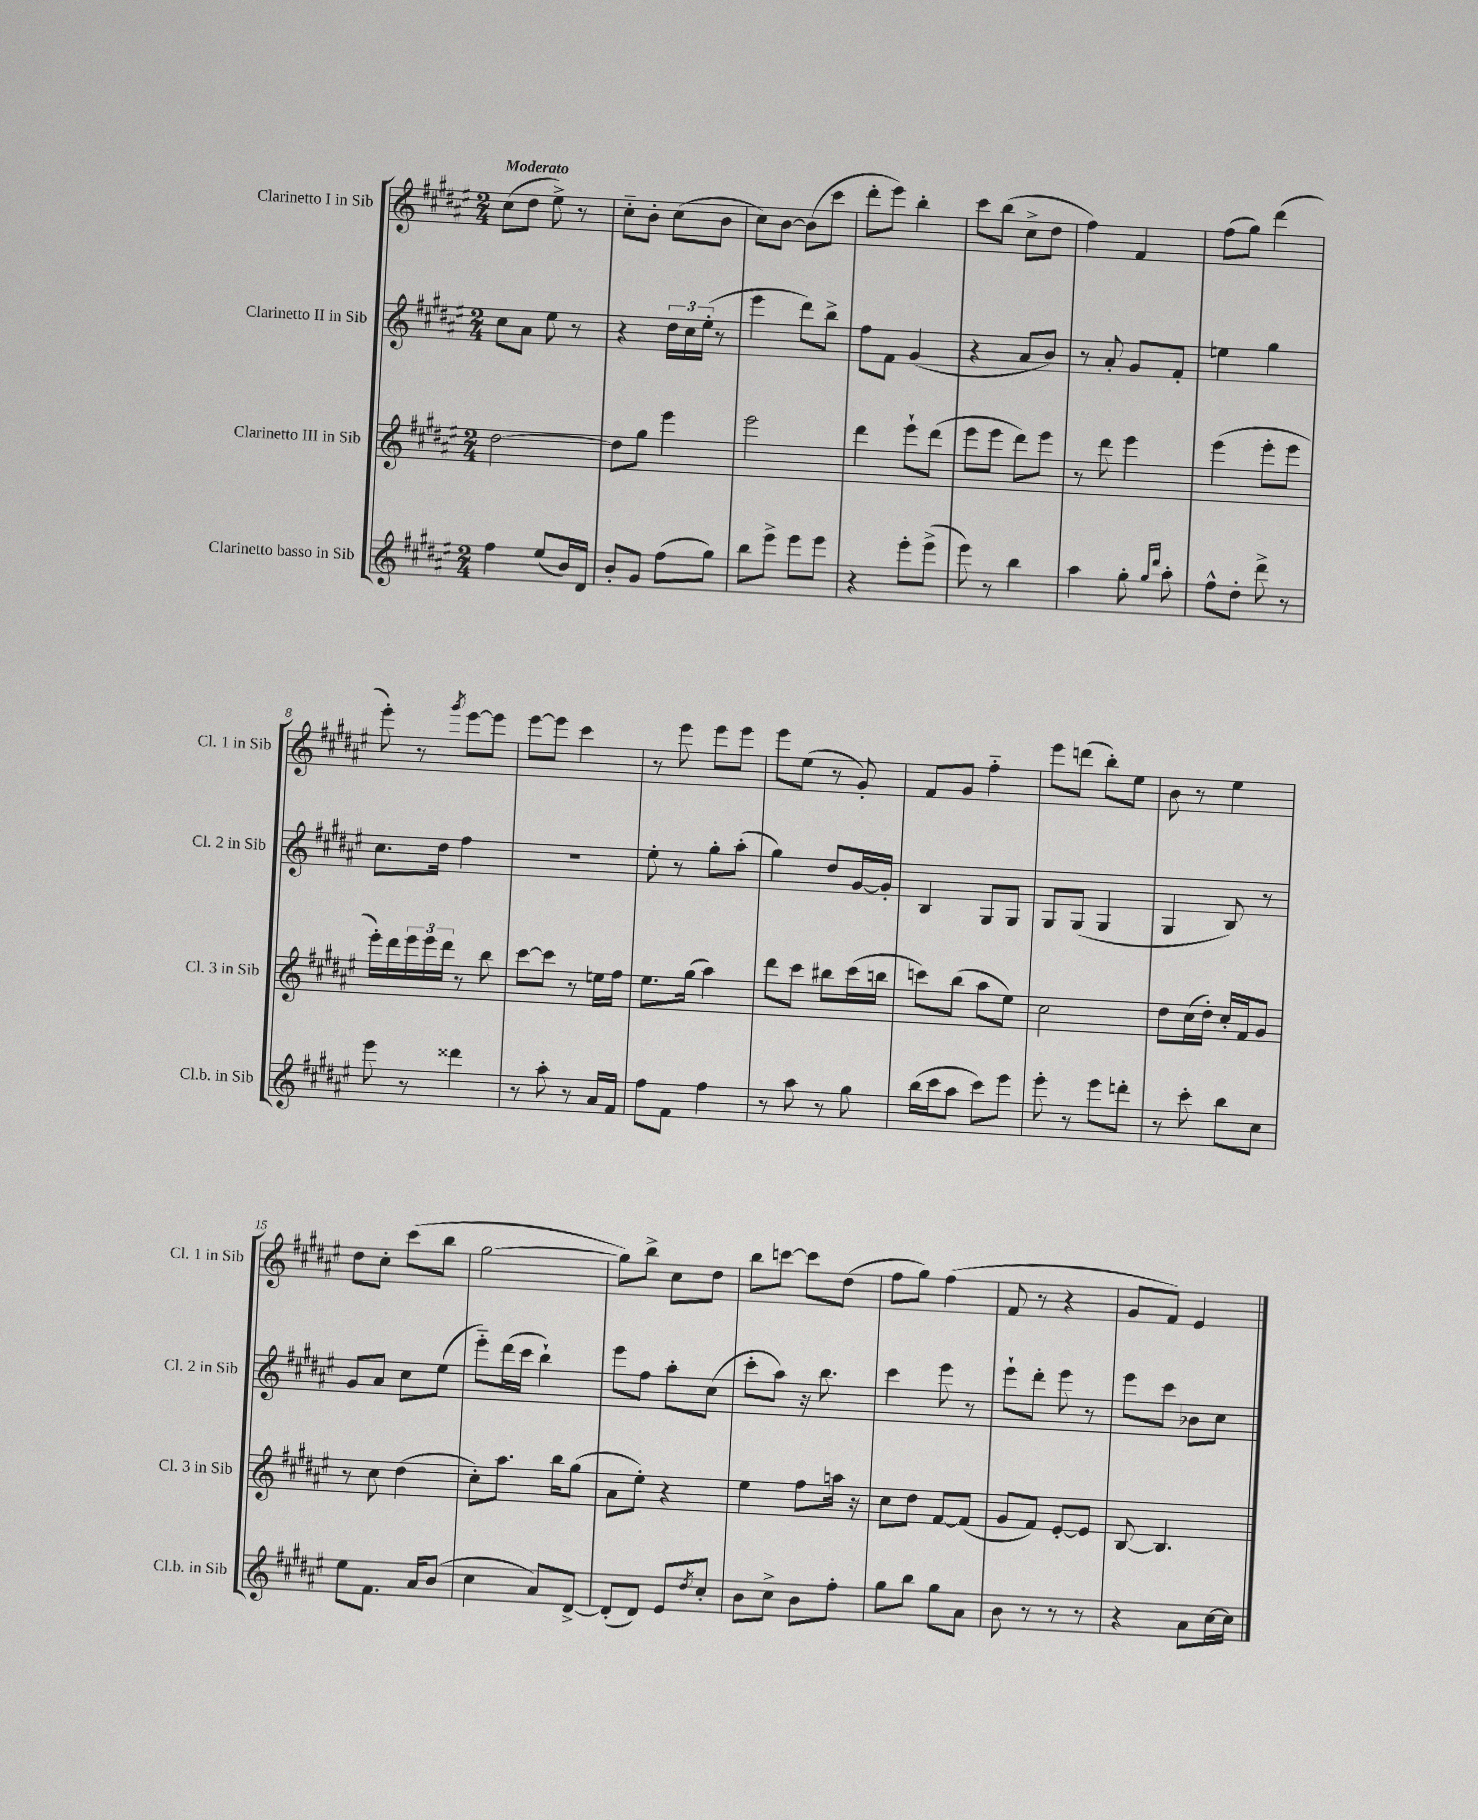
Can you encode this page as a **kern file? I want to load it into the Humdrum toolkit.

**kern	**kern	**kern	**kern
*staff4	*staff3	*staff2	*staff1
*clefG2	*clefG2	*clefG2	*clefG2
*k[f#c#g#d#a#e#]	*k[f#c#g#d#a#e#]	*k[f#c#g#d#a#e#]	*k[f#c#g#d#a#e#]
*M2/4	*M2/4	*M2/4	*M2/4
4ff#	[2dd#	8cc#	(8cc#
.	.	8a#	8dd#
(8ee#	.	8ee#	8ee#^)
16b)	.	8r	8r
16d#	.	.	.
=	=	=	=
8b'	8dd#]	4r	8cc#'~
8g#	8gg#	.	8b'
(8ff#	4eee#	24dd#	(8cc#
.	.	24cc#	.
.	.	(24ee#'	.
8gg#)	.	8r	8b
=	=	=	=
8bb	2eee#	4eee#	8cc#)
8eee#^	.	.	[8b
8eee#	.	8ddd#)	(8b]
8eee#	.	8bb^	8ccc#
=	=	=	=
4r	4ddd#	8ff#	8ddd#'
.	.	8f#	8eee#)
8eee#'	8eee#`	(4g#	4bb'
(8eee#^	(8ddd#	.	.
=	=	=	=
8eee#)	8eee#	4r	8ccc#
8r	8eee#	.	(8bb
4bb	8ddd#)	8a#	8cc#^
.	8eee#	8b)	8dd#
=	=	=	=
4aa#	8r	8r	4ff#)
.	8ddd#	8a#'	.
8gg#'	4eee#	8g#	4f#
16qqgg#	.	.	.
16qqddd#	.	.	.
8aa#'	.	8f#'	.
=	=	=	=
8ff#^^	(4eee#	4ee	(8ff#
8dd#'	.	.	8gg#)
8ddd#^	8eee#'	4gg#	(4ddd#
8r	8eee#	.	.
=	=	=	=
8eee#	16eee#')	8.cc#	8eee#')
.	16ddd#	.	.
8r	24eee#	.	8r
.	24eee#	.	.
.	.	16dd#	.
.	24ddd#	.	.
.	.	.	8qggg#
4ddd##	8r	4ff#	[8eee#
.	8bb	.	8eee#]
=	=	=	=
8r	[8ccc#	2r	[8eee#
8aa#'	8ccc#]	.	8eee#]
8r	8r	.	4ccc#
16a#	16ee	.	.
16f#	16ff#	.	.
=	=	=	=
8ff#	8.ee#	8ee#'	8r
8f#	.	8r	8eee#
.	(16gg#	.	.
4ff#	4aa#)	8gg#'	8eee#
.	.	(8aa#'	8eee#
=	=	=	=
8r	8ddd#	4gg#)	8eee#
8aa#	8ccc#	.	(8ee#
8r	8bb#	8dd#	8r
8gg#	(16ccc#	[16g#	8g#')
.	16bb	16g#']	.
=	=	=	=
(16bb	8ccc)	4B	8f#
16ccc#	.	.	.
8aa#	(8bb	.	8g#
8ccc#)	8aa#	8G#	4ff#'~
8eee#	8ee#)	8G#	.
=	=	=	=
8eee#'	2cc#	8G#	8eee#
8r	.	(8G#	(8ddd
8eee#	.	4G#	8bb')
8ddd'	.	.	8ee#
=	=	=	=
8r	8dd#	4G#	8b
8ccc#'	(16cc#	.	8r
.	16dd#')	.	.
8bb	16cc#'	8B)	4ee#
.	16f#	.	.
8cc#	8g#	8r	.
=	=	=	=
8ee#	8r	8g#	8dd#
8.f#	8cc#	8a#	8cc#'
.	(4dd#	8cc#	(8ccc#
16a#	.	.	.
(8b	.	(8ee#	8bb
=	=	=	=
4cc#	8cc#')	8eee#'~)	[2gg#
.	8.aa#	(16ddd#	.
.	.	16ccc#	.
8a#)	.	4bb`)	.
.	16bb	.	.
[8d#^	(8gg#	.	.
=	=	=	=
(8d#']	8a#	8eee#	8gg#])
8d#)	8ee#')	8ff#	8bb^
8e#	4r	8aa#'	8cc#
8qdd#	.	.	.
8cc#'	.	(8cc#	8dd#
=	=	=	=
8b	4ee#	8ccc#'	8bb
8cc#^	.	8aa#)	[8ccc
8b	8ff#	16r	8ccc]
.	.	8.bb	.
8ff#'	16aa	.	(8dd#
.	16r	.	.
=	=	=	=
8gg#	8cc#	4ccc#	8ff#
8bb	8dd#	.	8gg#)
8gg#	[8f#	8eee#	(4ff#
8a#	(8f#]	8r	.
=	=	=	=
8b	8g#	8eee#`	8f#
8r	8f#)	8ddd#'	8r
8r	[8e#'	8eee#	4r
8r	8e#]	8r	.
=	=	=	=
4r	[8B	8eee#	8g#
.	4.B]	8ccc#	8f#)
8a#	.	8b-	4e#
[16cc#	.	8cc#	.
16cc#]	.	.	.
==	==	==	==
*-	*-	*-	*-
